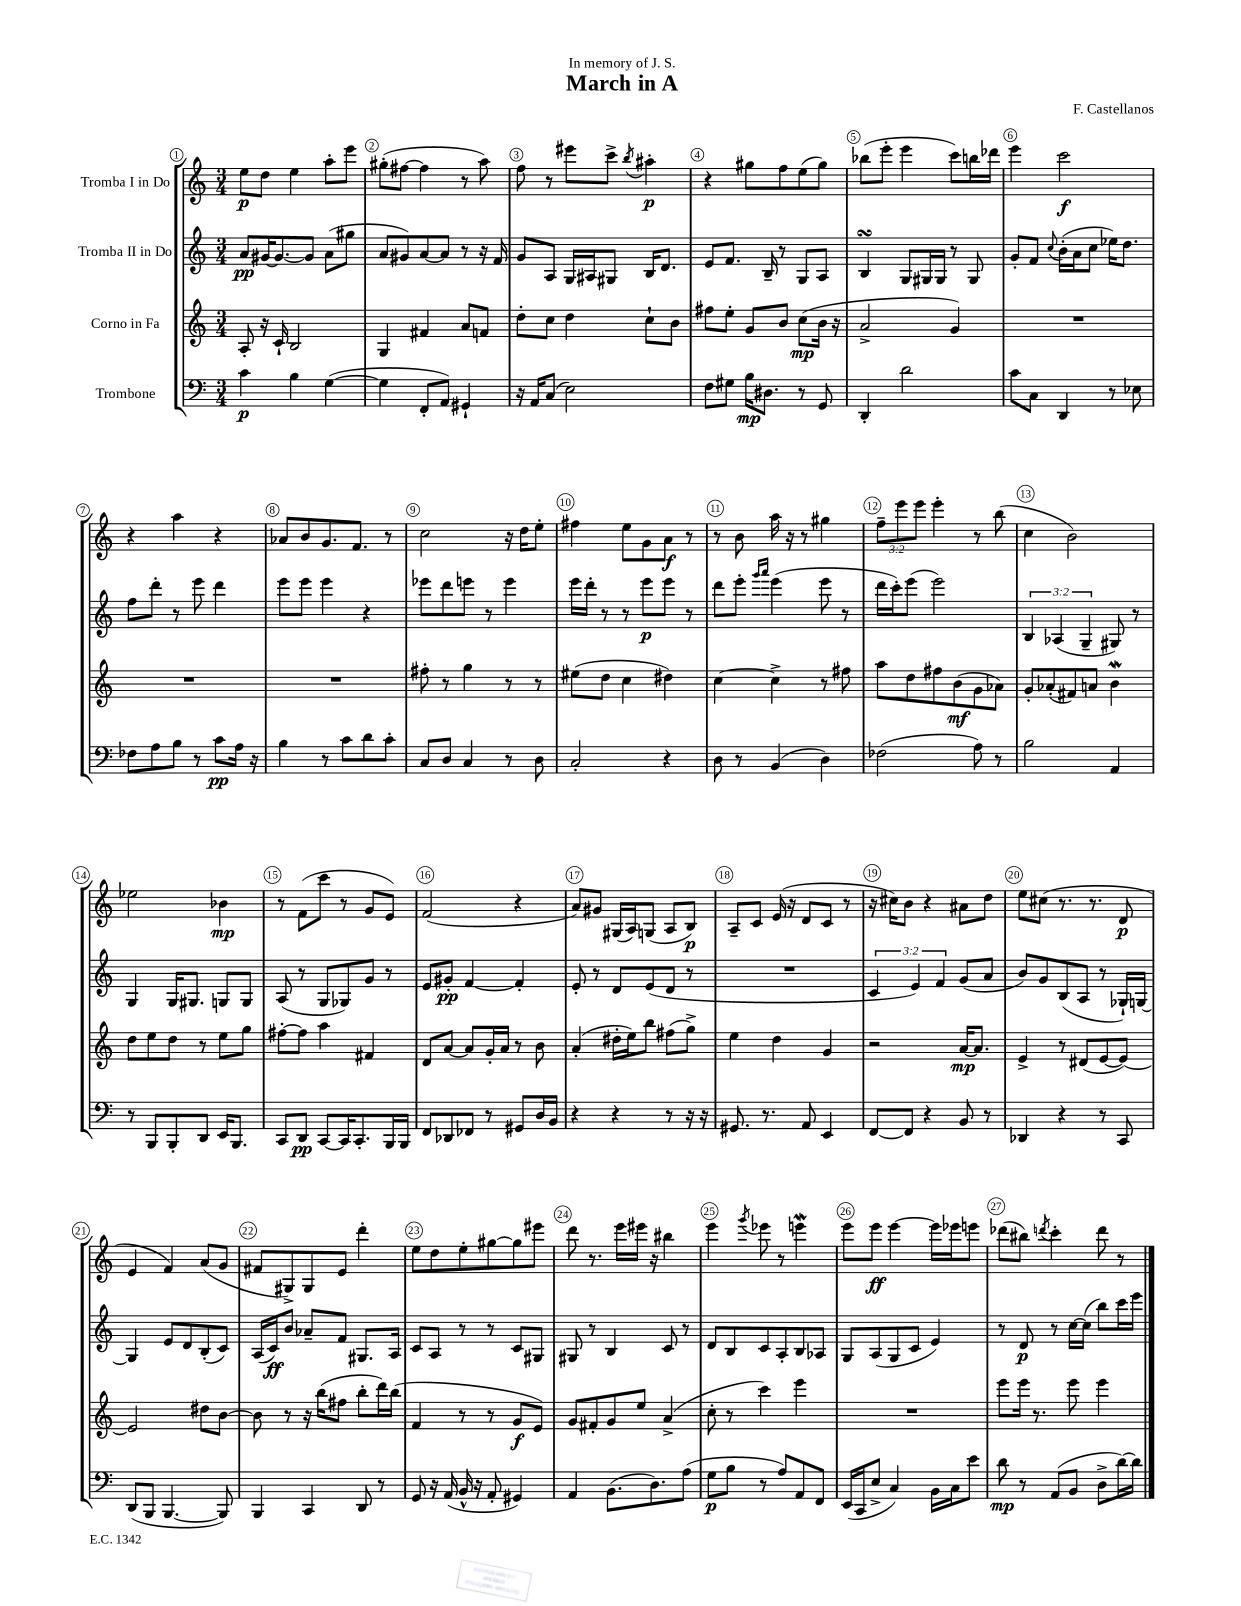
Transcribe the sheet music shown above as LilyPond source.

\header { title = "March in A" composer = "F. Castellanos" dedication = "In memory of J. S." }
<<
\new StaffGroup <<
\new Staff = "s0" \with { instrumentName = "Tromba I in Do" } {
    \clef treble \key c \major \numericTimeSignature \time 3/4 \override Staff.TupletNumber.text = #tuplet-number::calc-fraction-text
    e''8\p d''8 e''4 a''8-. e'''8 |
    gis''8-.( fis''8~ fis''4 r8 a''8) |
    f''8 r8 eis'''8 c'''8-> \acciaccatura { b''8 } ais''4-.\p |
    r4 gis''8 f''8 e''8( gis''8) |
    bes''8( e'''8-. e'''4 c'''8) b''16 des'''16 |
    e'''4 c'''2\f |
    r4 a''4 r4 |
    aes'8 b'8 g'8. f'8. r8 |
    c''2 r16 d''16 e''8-. |
    fis''4 e''8 g'8 a'8\f r8 |
    r8 b'8 a''16 r16 r8 gis''4 |
    \tuplet 3/2 { f''8-- e'''8 e'''8 } e'''4-. r8 b''8( |
    c''4 b'2) |
    ees''2 bes'4\mp |
    r8 f'8( c'''8 r8 g'8 e'8) |
    f'2( r4 |
    a'8) gis'8 gis16( a16) g8( a8 b8\p) |
    a8-- c'8 e'16( r16 d'8 c'8 r8 |
    r16 cis''16) b'8 r4 ais'8 d''8 |
    e''8 cis''8( r8. r8. d'8\p |
    e'4 f'4) a'8( g'8 |
    fis'8 gis8->) gis8 e'8 d'''4-. |
    e''8 d''8 e''8-. gis''8~ gis''8 eis'''8 |
    d'''8 r8. e'''16 eis'''16 r16 bis''4 |
    e'''4 \acciaccatura { g'''8 } ees'''8 r8 e'''4\mordent |
    e'''8 e'''8\ff e'''4~ e'''16 ees'''16 e'''8 |
    des'''8( bis''8) \acciaccatura { d'''8 } c'''4-. d'''8 r8 \bar "|." |
}
\new Staff = "s1" \with { instrumentName = "Tromba II in Do" } {
    \clef treble \key c \major \numericTimeSignature \time 3/4 \override Staff.TupletNumber.text = #tuplet-number::calc-fraction-text
    a'8\pp gis'16~ gis'8.~ gis'8 a'8( gis''8 |
    a'8 gis'8) a'8~ a'8 r8 r16 f'16 |
    g'8 a8 g16 ais16 gis8 b16 d'8. |
    e'8 f'8. b16-- r8 g8 a8 |
    b4\turn g8 gis16 gis16 r8 gis8 |
    g'8-. f'8 \appoggiatura { c''8 } b'16-.( a'16 c''8 ees''16) d''8. |
    f''8 d'''8-. r8 e'''8 d'''4 |
    e'''8 e'''8 e'''4 r4 |
    ees'''8 d'''8 e'''8 r8 e'''4 |
    e'''16 d'''16-. r8 r8 e'''8\p e'''8 r8 |
    d'''8 e'''8-. \grace { g'''16 a'''16 } e'''4( e'''8 r8 |
    d'''16 c'''16-.) e'''8( e'''2) |
    \tuplet 3/2 { b4 aes4( g4-- } gis8) r8 |
    g4 g16 gis8. g8 g8 |
    a8( r8 g8 ges8) g'8 r8 |
    e'8 gis'8-.\pp f'4~ f'4-. |
    e'8-. r8 d'8 e'8( d'8 r8 |
    R2. |
    \tuplet 3/2 { c'4 e'4) f'4 } g'8( a'8 |
    b'8) g'8 b8( a8 r8 ges16-!) g16~ |
    g4 e'8 d'8 b8-.( c'8) |
    a16( c'16\ff) b'8 aes'8-- f'8 gis8. a16 |
    c'8 a8 r8 r8 c'8 gis8 |
    gis8 r8 b4 c'8 r8 |
    d'8 b8 c'8 a8-. b8 aes8 |
    g8 a8( g8 c'8 e'4) |
    r8 d'8\p r8 c''16~ c''16( b''8) c'''16 e'''16 \bar "|." |
}
\new Staff = "s2" \with { instrumentName = "Corno in Fa" } {
    \clef treble \key c \major \numericTimeSignature \time 3/4
    a8-. r16 c'16-! b2 |
    g4 fis'4 a'8 f'8 |
    d''8-. c''8 d''4 c''8-! b'8 |
    fis''8 e''8-. g'8 b'8 c''8\mp( b'16 r16 |
    a'2-> g'4) |
    R2. |
    R2. |
    R2. |
    fis''8-. r8 g''4 r8 r8 |
    eis''8( d''8 c''4 dis''4) |
    c''4~ c''4-> r8 fis''8 |
    a''8 d''8 fis''8 b'8\mf( g'8 aes'8) |
    g'8-. aes'8-.( fis'8) a'8 b'4\mordent |
    d''8 e''8 d''8 r8 e''8 g''8 |
    fis''8~-. fis''8 a''4 fis'4 |
    d'8 a'8~ a'8 g'16-. a'16 r8 b'8 |
    a'4-.( dis''16-. e''16) b''8 fis''8( g''8->) |
    e''4 d''4 g'4 |
    r2 a'16~\mp a'8. |
    e'4-> r8 dis'8( e'8~ e'8~) |
    e'2 dis''8 b'8~ |
    b'8 r8 r16 b''16( fis''8 b''8-. d'''16) b''16( |
    f'4 r8 r8 g'8\f e'8) |
    g'8 fis'8-. g'8 e''8 a'4->( |
    c''8-. r8 c'''4) e'''4 |
    R2. |
    e'''8 e'''16 r8. e'''8 e'''4 \bar "|." |
}
\new Staff = "s3" \with { instrumentName = "Trombone" } {
    \clef bass \key c \major \numericTimeSignature \time 3/4
    c'4\p b4 g4~( |
    g4 f,8-. a,8) gis,4-! |
    r16 a,16 c8( e2) |
    f8 gis8 b16\mp dis8. r8 g,8 |
    d,4-. d'2 |
    c'8 c8 d,4 r8 ees8 |
    fes8 a8 b8 r8 c'8\pp a16 r16 |
    b4 r8 c'8 d'8 c'8-. |
    c8 d8 c4 r8 d8 |
    c2-. r4 |
    d8 r8 b,4( d4) |
    fes2( a8) r8 |
    b2 a,4 |
    r8 b,,8 b,,8-. d,8 e,16 b,,8. |
    c,8 d,8\pp c,8~ c,16 c,8.-. b,,16 b,,16 |
    f,8 des,8 fes,8 r8 gis,8 d16 b,16 |
    r4 r4 r8 r16 r16 |
    gis,8. r8. a,8 e,4 |
    f,8~ f,8 r4 b,8 r8 |
    des,4 r4 r8 c,8 |
    d,8( b,,8 b,,4.~ b,,8) |
    b,,4 c,4 d,8 r8 |
    g,8 r16 a,16( b,16-^ r16 a,8-. gis,4) |
    a,4 b,8.( d8.) a8( |
    g8\p b8 r8 a8) a,8 f,8 |
    e,16( c,16 e8-> c4) b,16 c16 e'8 |
    d'8\mp r8 a,8( b,8 d8-> d'16~) d'16 \bar "|." |
}
>>
>>
\layout { \context { \Score \override BarNumber.break-visibility = ##(#f #t #t) barNumberVisibility = #all-bar-numbers-visible \override BarNumber.stencil = #(make-stencil-circler 0.1 0.3 ly:text-interface::print) } }
